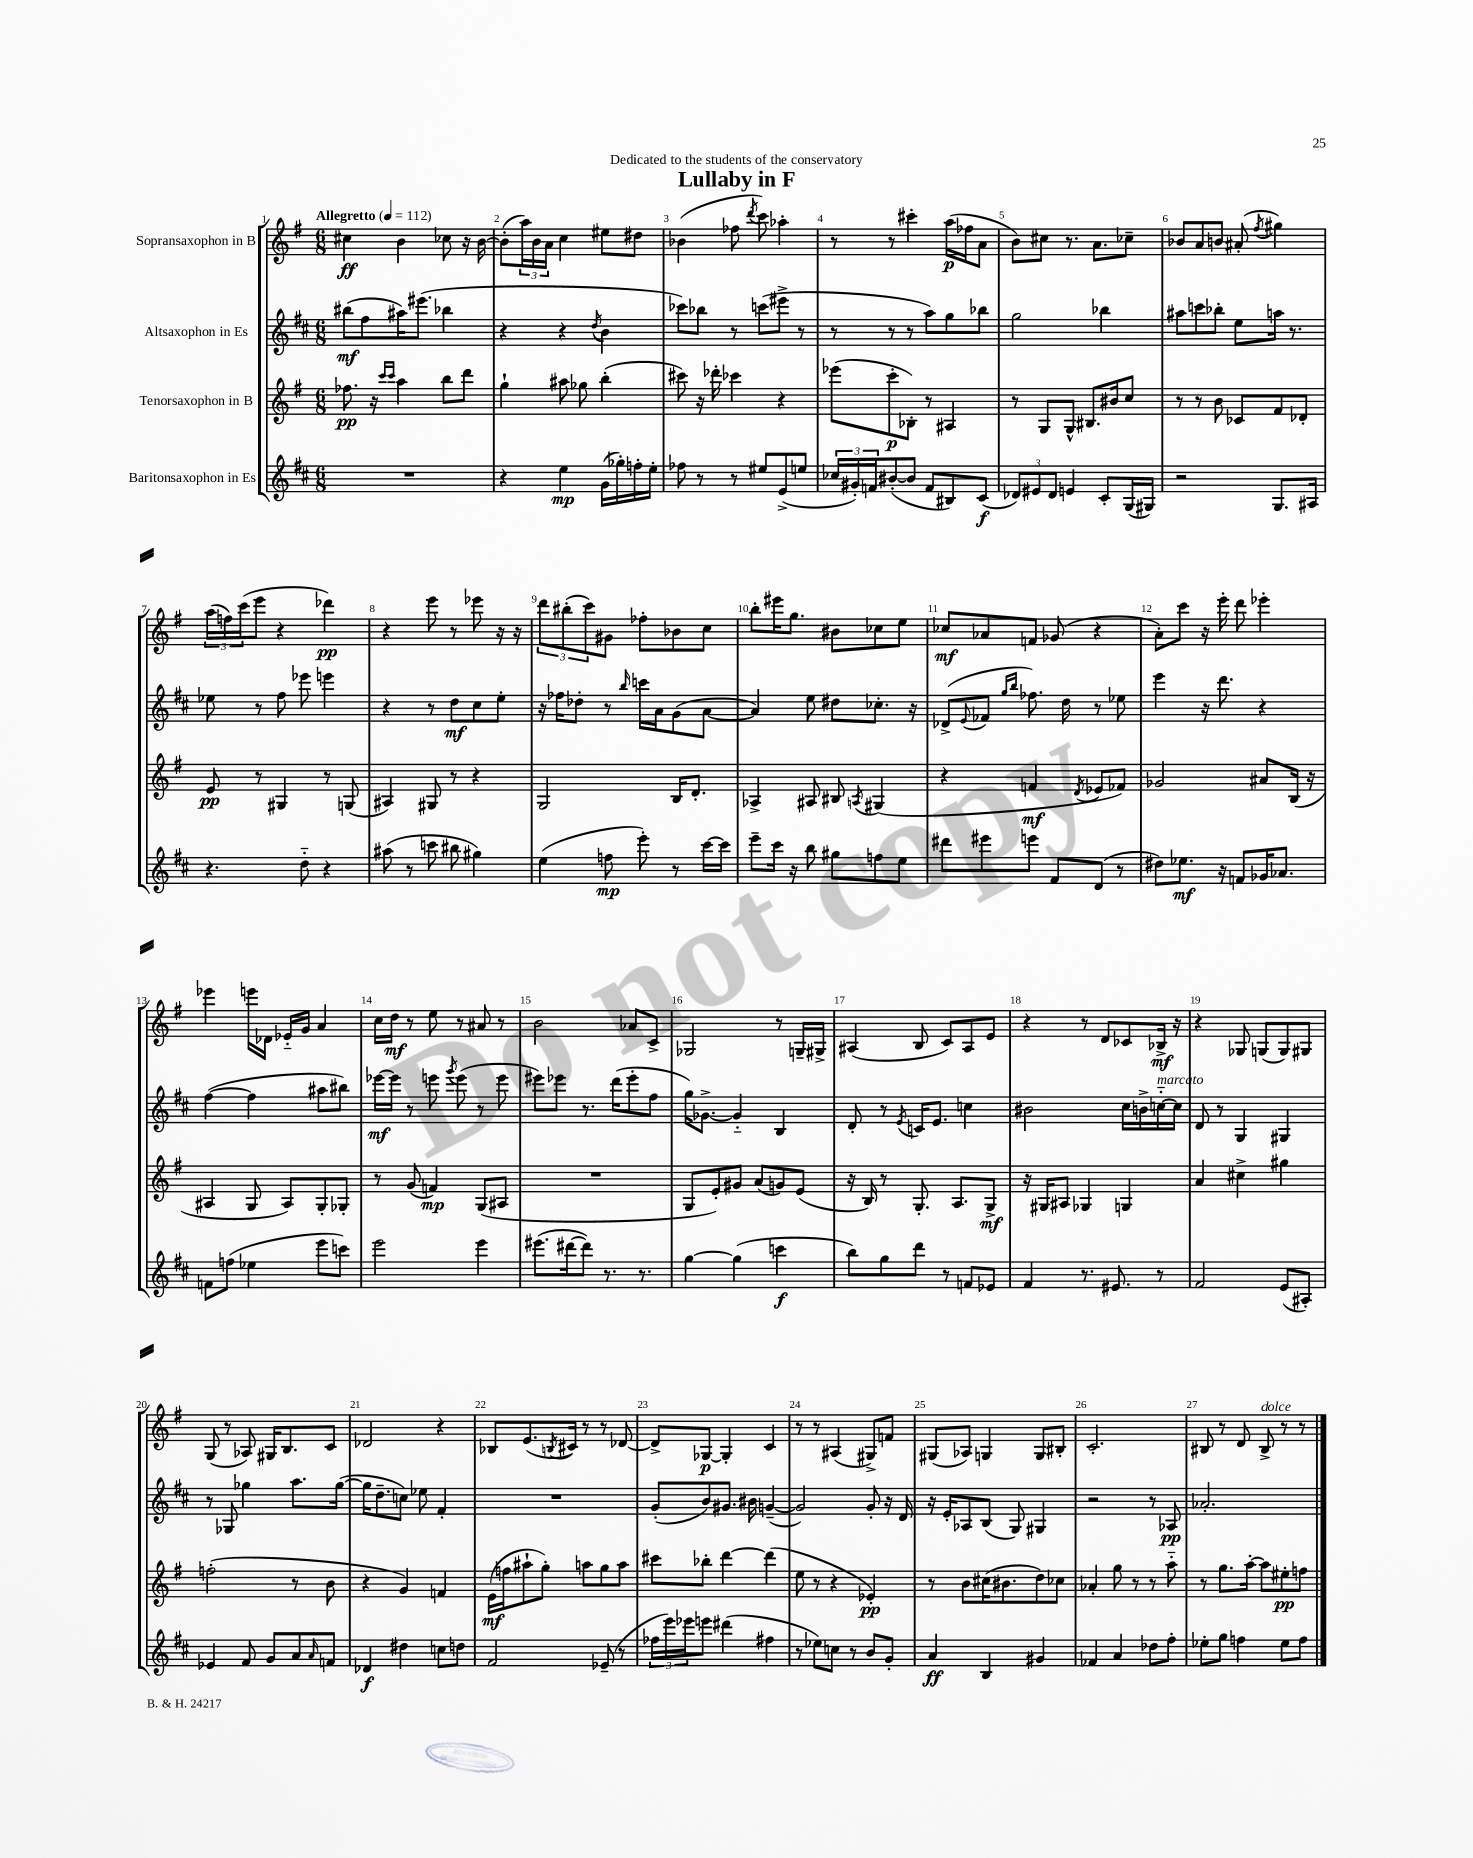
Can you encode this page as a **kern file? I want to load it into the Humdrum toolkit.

**kern	**kern	**kern	**kern
*staff4	*staff3	*staff2	*staff1
*clefG2	*clefG2	*clefG2	*clefG2
*k[f#c#]	*k[f#]	*k[f#c#]	*k[f#]
*M6/8	*M6/8	*M6/8	*M6/8
*MM112	*MM112	*MM112	*MM112
2.r	8.ff-\	(8bb#\L	4cc#\
.	.	8ff#\	.
.	16r	.	.
.	16qqccc/LL	.	.
.	16qqccc/JJ	.	.
.	4aa\	16aa#\K)	4b\
.	.	(8.eee#\J	.
.	8bb\L	4bb-\	8cc-\
.	8ddd\J	.	16r
.	.	.	[16b\
=	=	=	=
4r	4gg`\	4r	(8b'\]L
.	.	.	24aa\L)
.	.	.	24b\
.	.	.	24a\JJ
4ee\	8aa#\	4r	4cc\
.	8gg-\	.	.
.	.	8qdd/	.
(16g\LL	(4bb'\	4b\	8ee#\L
16gg-'\)	.	.	.
16ff'\	.	.	8dd#\J
16ee'\JJ	.	.	.
=	=	=	=
8ff-\	8ccc#\)	8ccc-\L)	(4b-\
8r	16r	8bb-\J	.
.	16ddd-'\	.	.
8r	4ccc-\	8r	8ff-\
.	.	.	8qddd/
8ee#/L	.	(8ccc\L	8ccc\)
(8e^/	4r	8eee#^\J	4aa-'\
8ee/J	.	8r	.
=	=	=	=
24cc-/LL	(8eee-\L	8r	8r
24g#'/)	.	.	.
24f/J	.	.	.
([8b#'/	8ccc'\	8r	8r
8b#/]J	8B-'\J)	8r	4ccc#'\
8f/L	8r	8aa\L)	.
8B#/)	4A#/	8gg\	(16aa\LL
.	.	.	16ff-\J
(8c#/J	.	8bb-\J	8a\J
=	=	=	=
12d-/L)	8r	2gg\	8b\L)
12e#/	.	.	.
.	8G/L	.	8cc#\J
12d-/J	.	.	.
4e/	8G^^/J	.	8.r
.	8.B#/L	.	.
.	.	.	8.a\L
8c#'/L	.	4bb-\	.
.	16b#/k	.	.
(16G/L	8cc/J	.	8cc-~\J
16G#/JJ)	.	.	.
=	=	=	=
2r	8r	8aa#\L	8b-/L
.	8r	8ccc\	8a/
.	8b\	8bb-'\J	8b/J
.	8c-/L	8ee\L	(8a#'/
.	.	.	8qff#/
8.G/L	8f#/	16aa\Jk	4gg#\)
.	.	8.r	.
.	8d-'/J	.	.
16A#/Jk	.	.	.
=	=	=	=
4.r	8e/	8ee-\	(24aa\LL
.	.	.	24ff\)
.	.	.	(24ccc\J
.	8r	8r	8eee\J
.	4G#/	8ff#\	4r
8dd'~\	.	8eee-\	.
4r	8r	4eee\	4ddd-\)
.	(8G/	.	.
=	=	=	=
(8aa#\	4A#/)	4r	4r
8r	.	.	.
8ccc\	8G#/	8r	8eee\
8bb#\	8r	8dd\L	8r
4gg#\)	4r	8cc#\	8eee-\
.	.	8ee'\J	16r
.	.	.	16r
=	=	=	=
(4ee\	2G/	16r	12ddd\L
.	.	16ff-\LK	.
.	.	.	(12bb#'\
.	.	8dd-'\J	.
.	.	.	12ccc\)
8ff\	.	8r	8g#\J
.	.	16qqbb/	.
8eee'\)	.	16ccc\LL	8ff-'\L
.	.	16a\J	.
8r	16B/LK	(8g\	8b-\
.	8.d'/J	.	.
[16ccc#\LL	.	[8a\J	8cc\J
16ccc#\]JJ	.	.	.
=	=	=	=
8eee~\L	4A-^/	4a/])	8bb'\L
16ccc#\Jk	.	.	16eee#\K
16r	.	.	8.gg\J
8bb\	8A#/	8ee\	.
8gg#\L	8B#/	8dd#\L	8b#\L
.	8qA/	.	.
8ff\	(4G#/	8.cc-'\J	8cc-\
8ee\J	.	.	8ee\J
.	.	16r	.
=	=	=	=
8ddd#\L	4r	(8d-^/L	8cc-/L
.	.	8qqe/	.
8eee#\	.	8f-/J	8a-/
.	.	16qqgg/LL	.
.	.	16qqbb/JJ	.
8eee\J	4f/	8.ff-\)	8f/J
8f#/L	.	.	(8g-/
.	.	16dd\	.
.	8qd/	.	.
(8d/J	8e-/L	8r	4r
8r	8f-/J)	8ee-\	.
=	=	=	=
8dd#\L)	2g-/	4eee\	8a'\L)
8.ee-\J	.	.	8ccc\J
.	.	16r	16r
16r	.	8.ddd\	16eee'\
8f/L	.	.	8ddd\
16g-/K	8a#/L	4r	4eee-'\
8.a-/J	.	.	.
.	(16B/Jk	.	.
.	16r	.	.
=	=	=	=
8f\L	4A#/	([4ff#\	4eee-\
(8ff\J	.	.	.
4ee-\	8G/	4ff#\]	16eee\LL
.	.	.	16d-\JJ
.	8A#/L)	.	16e-'~/LL
.	.	.	16g/JJ
8eee\L	8G'/	8aa#\L	4a/
8ccc\J)	8G-'/J	8bb#\J)	.
=	=	=	=
2eee\	8r	[16eee-\LL	16cc\LL
.	.	16eee-\]JJ	16dd\JJ
.	(8g/	8r	8r
.	4f/)	8eee\	8ee\
.	.	8qggg/	.
.	.	(8eee\	8r
4eee\	(8G/L	8r	8a#/
.	8A#/J	8eee\	8r
=	=	=	=
(8.eee#\L	2.r	8eee#\L)	2b\
.	.	8eee-\J	.
[16ddd#\k	.	.	.
8ddd#\]J)	.	8.r	.
8.r	.	.	.
.	.	(16ddd\LK	.
.	.	8eee-'\	8a-/L
8.r	.	.	.
.	.	8ff#\J	8c^/J
=	=	=	=
[4gg\	8G/L	16gg\LK)	2G-/
.	.	[8.g-^\J	.
.	8e'/)	.	.
(4gg\]	8g#/J	4g-'~/]	.
.	(8a/L	.	.
4ccc\	8g/)	4B/	8r
.	(8e/J	.	16G~/LL
.	.	.	16G#^/JJ
=	=	=	=
8bb\L)	16r	8d'/	(4A#/
.	16B/)	.	.
8gg\	8r	8r	.
.	.	8qe/	.
8ddd\J	8.G'/	16c/LK	8B/
.	.	8.e/J	.
8r	.	.	8c/L)
.	8.A/L	.	.
8f/L	.	4cc\	8A#/
8e-/J	8G^/J	.	8e/J
=	=	=	=
4f#/	16r	2b#\	4r
.	16G#/LK	.	.
.	8A#/J	.	.
8.r	4G-/	.	8r
.	.	.	8d/L
8.e#/	.	.	.
.	4G/	16cc#\LL	8c-/
.	.	16b^\	.
8r	.	[16cc'~\	16B-^/Jk
.	.	16cc\]JJ	16r
=	=	=	=
2f#/	4a/	8d/	4r
.	.	8r	.
.	4cc#^\	4G/	8G-/
.	.	.	(8G/L
(8e/L	4gg#\	4G#/	8G/)
8A#'/J)	.	.	8G#/J
=	=	=	=
4e-/	(2ff'\	8r	(8G/
.	.	8G-/	8r
8f#/	.	4gg-\	8A-/)
8g/L	.	.	16G#/LK
.	.	.	8.B/
8a/	8r	8.aa\L	.
16qqa/	.	.	.
8f/J	8b\	.	8c/J
.	.	([16gg-\Jk	.
=	=	=	=
4d-/	4r	16gg-\]LK	2d-/
.	.	8.dd~\	.
4dd#\	4g/)	8cc\J)	.
.	.	8ee-\	.
8cc\L	4f/	4f#'/	4r
8dd\J	.	.	.
=	=	=	=
2f#/	(16e\LL	2.r	8B-/L
.	16ff\J	.	.
.	8aa#`\	.	(8.e/
.	8gg'\J)	.	.
.	.	.	8qB/
.	.	.	16c#/Jk)
.	8aa\L	.	8r
(8e-~/	8gg\	.	8r
8r	8aa\J	.	[8d-/
=	=	=	=
24ff-\LL	8ccc#\L	(8g'/L	8d-^/]L
24eee\)	.	.	.
24eee-\J	.	.	.
8eee\J	8bb-'\J	8b/)	[8G-/J
(4ddd#\	[4ddd\	8.g#/J	4G-'/]
.	.	16b#\	.
4ff#\	(4ddd\]	([4g~/	4c/
=	=	=	=
8r	8ee\	2g/])	8r
8ee-\L)	8r	.	8r
8cc\J	4r	.	(4A#/
8r	.	.	.
8b/L	4e-'/)	8g'/	8G#^/L)
8g'/J	.	16r	8f/J
.	.	16d/	.
=	=	=	=
4a/	8r	16r	(8G#/L
.	.	16e'/LK	.
.	8b\L	8A-/	8A-/J)
4B/	(16cc#\K	(8B/J	4G/
.	8.b#\	.	.
.	.	8G/)	.
4g#/	8dd\)	4G#/	8G/L
.	8cc-\J	.	8B#'/J
=	=	=	=
4f-/	4a-'/	2r	2.c'/
4a/	8gg\	.	.
.	8r	.	.
8dd-\L	8r	8r	.
8ff#'\J	8aa'~\	8A-/	.
=	=	=	=
8ee-'\L	8r	2.a-'/	8B#/
8gg\J	8.gg\L	.	8r
4ff\	.	.	8d/
.	[16aa'\Jk	.	.
.	8aa\]L	.	8B#^/
8ee-\L	8ee#'\	.	8r
8ff\J	8ff\J	.	8r
==	==	==	==
*-	*-	*-	*-
